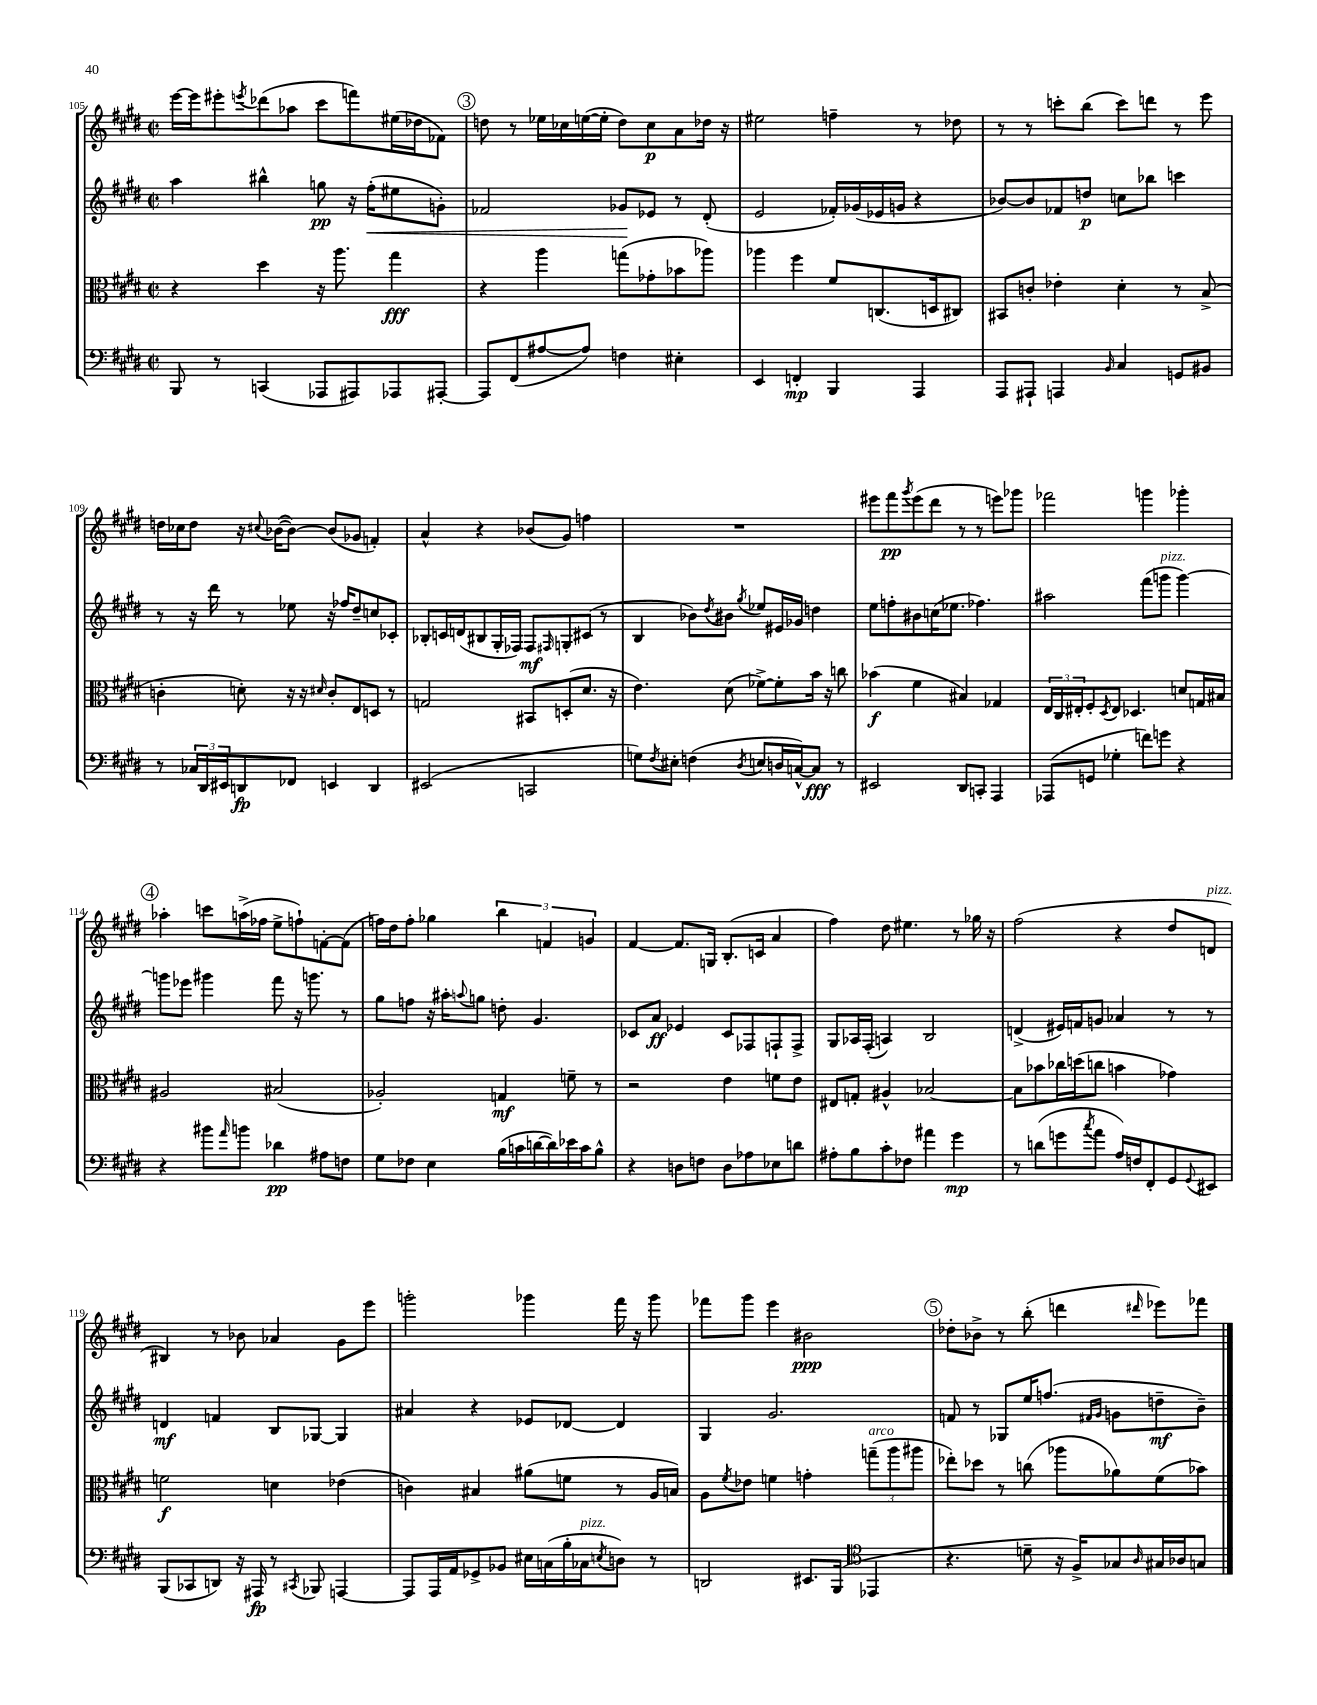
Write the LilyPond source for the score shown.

<<
\new StaffGroup <<
\new Staff = "s0" {
    \clef treble \key e \major \defaultTimeSignature \time 2/2
    e'''16~ e'''16 eis'''8-. \acciaccatura { e'''8 } des'''8( aes''8 cis'''8 f'''8) eis''16( des''16 fes'8) |
    \mark \markup { \circle "3" } d''8 r8 ees''16 ces''16 e''16~( e''16-. d''8) ces''8\p a'8 des''16 r16 |
    eis''2 f''4-- r8 des''8 |
    r8 r8 c'''8-. b''8( c'''8) d'''8 r8 e'''8 |
    d''16 ces''16 d''8 r16 \appoggiatura { cis''8 } bes'16~( bes'8~) bes'8( ges'8 f'4-.) |
    a'4-^ r4 bes'8( gis'8) f''4 |
    R1 |
    eis'''8 fis'''8\pp \acciaccatura { gis'''8 } eis'''8( dis'''8 r8 r8 e'''8) ges'''8 |
    fes'''2 g'''4 ges'''4-. |
    \mark \markup { \circle "4" } aes''4-. c'''8 a''16->( fes''16 e''8-> f''8-!) f'8~-. f'8( |
    f''16) dis''16 f''8-. ges''4 \tuplet 3/2 { b''4 f'4 g'4 } |
    fis'4~ fis'8. g16 b8.-.( c'16 a'4 |
    fis''4) dis''8 eis''4. r8 ges''16 r16 |
    fis''2( r4 dis''8 d'8^\markup { \italic "pizz." } |
    bis4) r8 bes'8 aes'4 gis'8 e'''8 |
    g'''2-. ges'''4 fis'''16 r16 ges'''8 |
    fes'''8 gis'''8 e'''4 bis'2\ppp |
    \mark \markup { \circle "5" } des''8-. bes'8-> r8 b''8-.( d'''4 \grace { dis'''16 } ees'''8) fes'''8 \bar "|." |
}
\new Staff = "s1" {
    \clef treble \key e \major \defaultTimeSignature \time 2/2
    a''4 bis''4-^ g''8\pp r16 fis''16-.\<( eis''8 g'8-.) |
    \mark \markup { \circle "3" } fes'2 ges'8\! ees'8 r8 dis'8-.( |
    e'2 fes'16-.) ges'16( ees'16 g'16 r4 |
    bes'8~) bes'8 fes'8 d''8\p c''8 bes''8 c'''4 |
    r8 r16 dis'''16 r8 ees''8 r16 fes''16 dis''8-- c''8 ces'8-. |
    bes8-. c'16 d'16( bis8 gis16-. fes16) fes8\mf \grace { fis16 } g8-. cis'8( r8 |
    b4 bes'8) \acciaccatura { dis''8 } bis'8 \acciaccatura { gis''8 } ees''8 eis'16 ges'16 d''4 |
    e''8 f''8-. bis'8 c''16( ees''8. fes''4.) |
    ais''2 fis'''8( g'''8^\markup { \italic "pizz." } g'''4~) |
    \mark \markup { \circle "4" } g'''8 ees'''8 gis'''4 fis'''8 r16 g'''8. r8 |
    gis''8 f''8 r16 ais''16-. \appoggiatura { a''8 } g''8 d''8-. gis'4. |
    ces'8 a'8\ff ees'4 ces'8 fes8 f8-! f8-> |
    gis8 aes16 fis16-.( a4) b2 |
    d'4->( eis'16) f'16 g'8 aes'4 r8 r8 |
    d'4\mf f'4 b8 ges8~ ges4 |
    ais'4 r4 ees'8 des'8~ des'4 |
    gis4 gis'2. |
    \mark \markup { \circle "5" } f'8 r8 ges8 e''16 f''8.( \grace { fis'16 gis'16 } g'8 d''8--\mf b'8--) \bar "|." |
}
\new Staff = "s2" {
    \clef alto \key e \major \defaultTimeSignature \time 2/2
    r4 dis''4 r16 a''8. gis''4\fff |
    \mark \markup { \circle "3" } r4 a''4 g''8( ges'8-. bes'8 aes''8) |
    aes''4 fis''4 fis'8 c8.( d16 cis8) |
    bis,8 c'8-. ees'4-. dis'4-. r8 b8->( |
    c'4-. d'8-.) r16 r16 \grace { dis'16 } c'8-. e8 d8 r8 |
    g2 bis,8 d8-.( dis'8. r16 |
    e'4.) dis'8( fes'8~->) fes'8-. b'16 r16 c''8 |
    bes'4\f( fis'4 bis4) ges4 |
    \tuplet 3/2 { e16 cis16 eis16-. } fis8-. \acciaccatura { dis8 } eis8 des4. d'8 g16 bis16 |
    \mark \markup { \circle "4" } ais2 bis2( |
    aes2-.) g4\mf f'8-- r8 |
    r2 e'4 f'8 e'8 |
    eis8 g8-. ais4-^ bes2~ |
    bes8 bes'8 ces''16 d''16( c''8 b'4 ges'4) |
    f'2\f d'4 ees'4( |
    c'4) bis4 ais'8( f'8 r8 a16 b16) |
    a8 \acciaccatura { fis'8 } ees'8 f'4 g'4-. \tuplet 3/2 { g''8--^\markup { \italic "arco" }( a''8 ais''8 } |
    \mark \markup { \circle "5" } ees''8-.) des''8 r8 c''8( aes''8 aes'8) fis'8( bes'8) \bar "|." |
}
\new Staff = "s3" {
    \clef bass \key e \major \defaultTimeSignature \time 2/2
    b,,8 r8 c,4( aes,,8 ais,,8) aes,,8 ais,,8~-. |
    \mark \markup { \circle "3" } ais,,8 fis,8( ais8~ ais8) f4 eis4-. |
    e,4 f,4-.\mp b,,4 a,,4 |
    a,,8 ais,,8-! a,,4 \grace { b,16 } cis4 g,8 bis,8 |
    r8 \tuplet 3/2 { ces16 dis,16 eis,16 } d,8\fp fes,8 e,4 d,4 |
    eis,2( c,2 |
    g8) \acciaccatura { fis8 } eis8-. f4( \acciaccatura { dis8 } e8 d16 c16~-^) c8\fff r8 |
    eis,2 dis,8 c,8-. a,,4 |
    aes,,8( g,8 ges4-. f'8) g'8 r4 |
    \mark \markup { \circle "4" } r4 bis'8 \grace { a'16 } b'8 des'4\pp ais8 f8 |
    gis8 fes8 e4 b16( c'16 d'16~ d'16) ees'16 c'16 b8-^ |
    r4 d8 f8 d8 aes8 ees8 d'8 |
    ais8-. b8 cis'8-. fes8 ais'4 gis'4\mp |
    r8 d'8( g'8 \acciaccatura { cis''8 } a'8 a16) f16 fis,8-. gis,8 \appoggiatura { gis,8 } eis,8 |
    b,,8( ces,8 d,8) r16 ais,,16\fp r8 \acciaccatura { cis,8 } bes,,8 a,,4~ |
    a,,8 a,,16 a,16 ges,8-> bes,8 eis16 c16( b16-. ces16^\markup { \italic "pizz." } \acciaccatura { e8 } d8) r8 |
    d,2 eis,8. b,,16( \clef tenor ees,4 |
    \mark \markup { \circle "5" } r4. d'8-- r16 fis16->) ges8 \grace { a16 } gis16 aes16 g8 \bar "|." |
}
>>
>>
\layout { \context { \Score currentBarNumber = #105 } }
